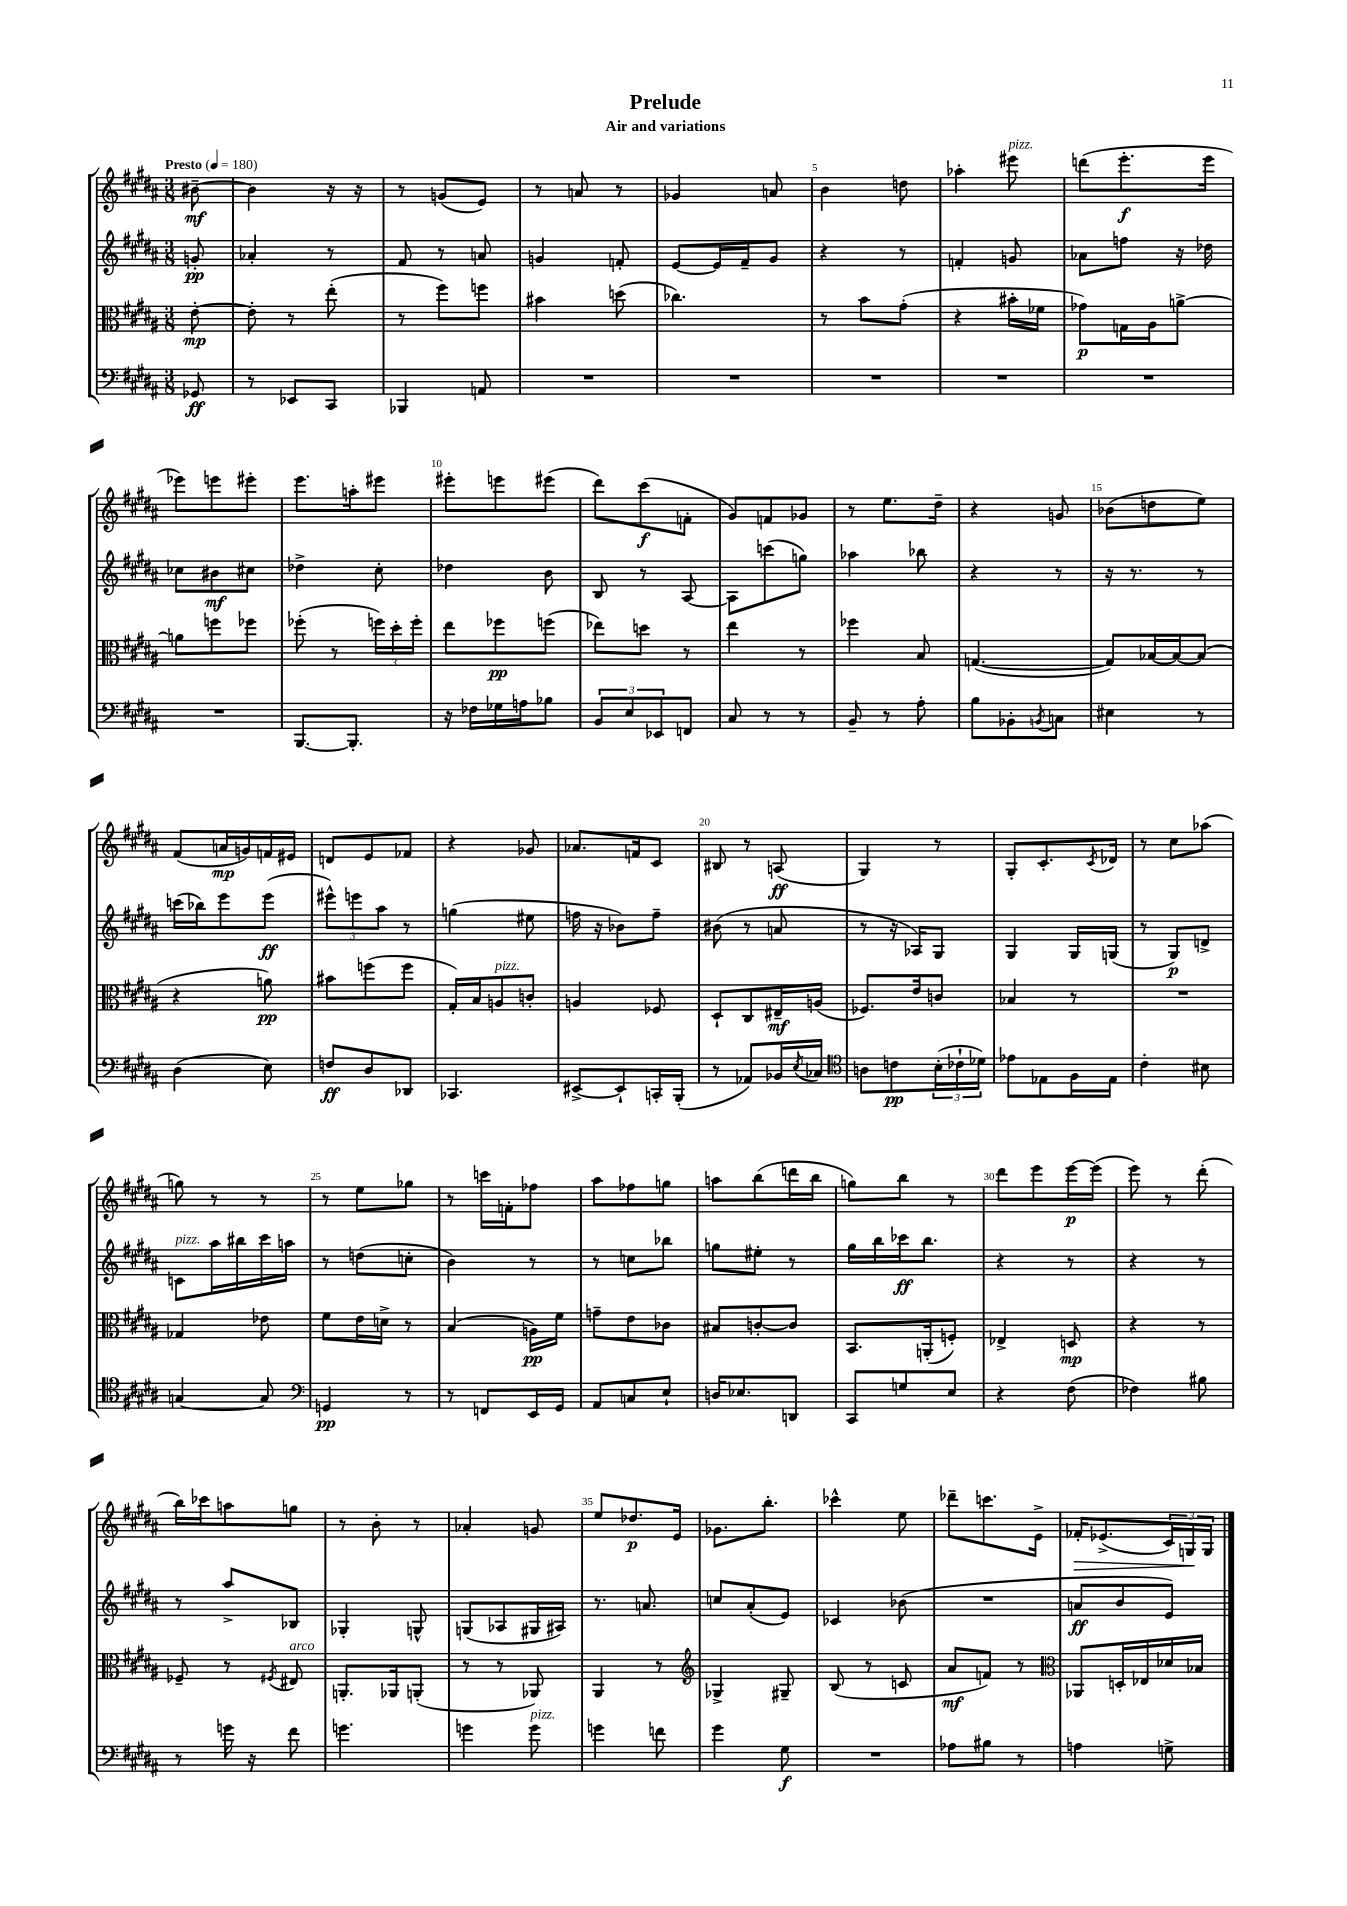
\header { title = "Prelude" subtitle = "Air and variations" }
<<
\new StaffGroup <<
\new Staff = "s0" {
    \clef treble \key b \major \numericTimeSignature \time 3/8 \partial 8 \tempo "Presto" 4 = 180
    bis'8~--\mf |
    bis'4 r16 r16 |
    r8 g'8( e'8) |
    r8 a'8 r8 |
    ges'4 a'8 |
    b'4 d''8 |
    aes''4-. eis'''8^\markup { \italic "pizz." } |
    d'''8( e'''8.-.\f e'''16 |
    ees'''8) e'''8 eis'''8-. |
    e'''8. a''16-. eis'''8 |
    eis'''8-. e'''8 eis'''8( |
    dis'''8) cis'''8\f( f'8-. |
    gis'8) f'8 ges'8 |
    r8 e''8. dis''16-- |
    r4 g'8 |
    bes'8( d''8 e''8) |
    fis'8( a'16\mp g'16) f'16 eis'16 |
    d'8 e'8 fes'8 |
    r4 ges'8 |
    aes'8. f'16 cis'8 |
    bis8 r8 a8\ff( |
    gis4) r8 |
    gis8-. cis'8.-. \acciaccatura { cis'8 } des'16 |
    r8 cis''8 aes''8( |
    g''8) r8 r8 |
    r8 e''8 ges''8 |
    r8 c'''16 f'16-. fes''8 |
    ais''8 fes''8 g''8 |
    a''8 b''8( d'''16 b''16 |
    g''8) b''8 r8 |
    dis'''8 e'''8 e'''16~\p e'''16( |
    e'''8) r8 dis'''8-.( |
    b''16) ces'''16 a''8 g''8 |
    r8 b'8-. r8 |
    aes'4-. g'8 |
    e''8 des''8.\p e'16 |
    ges'8. b''8.-. |
    ces'''4-^ e''8 |
    des'''8-- c'''8. e'16-> |
    fes'16-.\> ees'8.->( \tuplet 3/2 { cis'16) g16\! g16 } \bar "|." |
}
\new Staff = "s1" {
    \clef treble \key b \major \numericTimeSignature \time 3/8 \partial 8
    g'8-.\pp |
    aes'4-. r8 |
    fis'8 r8 a'8 |
    g'4 f'8-. |
    e'8~ e'16 fis'16-- gis'8 |
    r4 r8 |
    f'4-. g'8 |
    aes'8 f''8 r16 des''16 |
    ces''8 bis'8\mf cis''8 |
    des''4-> cis''8-. |
    des''4 b'8 |
    b8 r8 ais8~ |
    ais8 c'''8( g''8) |
    aes''4 bes''8 |
    r4 r8 |
    r16 r8. r8 |
    c'''16( bes''16) e'''8 e'''8\ff( |
    \tuplet 3/2 { eis'''8-^) e'''8 ais''8 } r8 |
    g''4( eis''8 |
    f''16 r16 bes'8) f''8-- |
    bis'8( r8 a'8 |
    r8 r16 aes16) gis8 |
    gis4 gis16 g16( |
    r8 gis8\p) d'8-> |
    c'8^\markup { \italic "pizz." } ais''16 bis''16 cis'''16 a''16 |
    r8 d''8( c''8-. |
    b'4) r8 |
    r8 c''8 bes''8 |
    g''8 eis''8-. r8 |
    gis''16 b''16 ces'''16\ff b''8. |
    r4 r8 |
    r4 r8 |
    r8 ais''8-> bes8 |
    ges4-. g8-^ |
    g8( aes8 gis16 ais16) |
    r8. a'8. |
    c''8 ais'8-.( e'8) |
    ces'4 bes'8( |
    R4. |
    a'8\ff b'8 e'8) \bar "|." |
}
\new Staff = "s2" {
    \clef alto \key b \major \numericTimeSignature \time 3/8 \partial 8
    e'8~-.\mp |
    e'8-. r8 e''8-.( |
    r8 fis''8) f''8 |
    bis'4 d''8( |
    ces''4.) |
    r8 b'8 gis'8-.( |
    r4 bis'16-. fes'16 |
    ges'8\p) g16 ais16 a'8~-> |
    a'8 f''8 fes''8 |
    fes''8-.( r8 \tuplet 3/2 { f''16) dis''16-. f''16-. } |
    e''8 fes''8\pp f''8( |
    ees''8) d''8 r8 |
    e''4 r8 |
    fes''4 b8 |
    g4.~( |
    g8) bes16~ bes16~ bes8( |
    r4 a'8\pp) |
    bis'8 f''8( f''8 |
    gis16-.) b16 a8^\markup { \italic "pizz." } c'8-. |
    a4 fes8 |
    dis8-! cis8 eis16--\mf a16( |
    fes8.) e'16 c'8 |
    bes4 r8 |
    R4. |
    ges4 ees'8 |
    fis'8 e'16 d'16-> r8 |
    b4( a16\pp) fis'16 |
    g'8-- e'8 ces'8 |
    bis8 c'8~-. c'8 |
    b,8. a,16-.( f8-.) |
    ees4-> d8\mp |
    r4 r8 |
    fes8-- r8 \acciaccatura { fis8 } eis8^\markup { \italic "arco" } |
    a,8.-. aes,16 a,8-.( |
    r8 r8 aes,8) |
    ais,4 r8 |
    \clef treble ges4-> gis8-- |
    b8( r8 c'8 |
    ais'8\mf f'8) r8 |
    \clef alto aes,8 d16-. ees16 des'16 bes16 \bar "|." |
}
\new Staff = "s3" {
    \clef bass \key b \major \numericTimeSignature \time 3/8 \partial 8
    ges,8\ff |
    r8 ees,8 cis,8 |
    bes,,4 a,8 |
    R4. |
    R4. |
    R4. |
    R4. |
    R4. |
    R4. |
    b,,8.~ b,,8.-. |
    r16 fes16 ges16 a16 bes8 |
    \tuplet 3/2 { b,8 e8 ees,8 } f,8 |
    cis8 r8 r8 |
    b,8-- r8 ais8-. |
    b8 bes,8-. \acciaccatura { b,8 } c8 |
    eis4 r8 |
    dis4( e8) |
    f8\ff dis8 des,8 |
    ces,4. |
    eis,8~-> eis,8-! c,16-. b,,16-.( |
    r8 aes,8) bes,16 \acciaccatura { e8 } ces16 |
    \clef tenor a8 c'8\pp \tuplet 3/2 { b16-.( ces'16-! des'16) } |
    ees'8 ees8 fis16 ees16 |
    cis'4-. bis8 |
    g4~ g8 |
    \clef bass g,4\pp r8 |
    r8 f,8 e,16 gis,16 |
    ais,8 c8 e8-! |
    d16 ees8. d,8 |
    cis,8 g8 e8 |
    r4 fis8( |
    fes4) bis8 |
    r8 g'16 r16 fis'8 |
    g'4. |
    g'4 g'8^\markup { \italic "pizz." } |
    g'4 f'8 |
    gis'4 gis8\f |
    R4. |
    aes8 bis8 r8 |
    a4 g8-> \bar "|." |
}
>>
>>
\layout { \context { \Score \override BarNumber.break-visibility = ##(#f #t #t) barNumberVisibility = #(every-nth-bar-number-visible 5) } }
